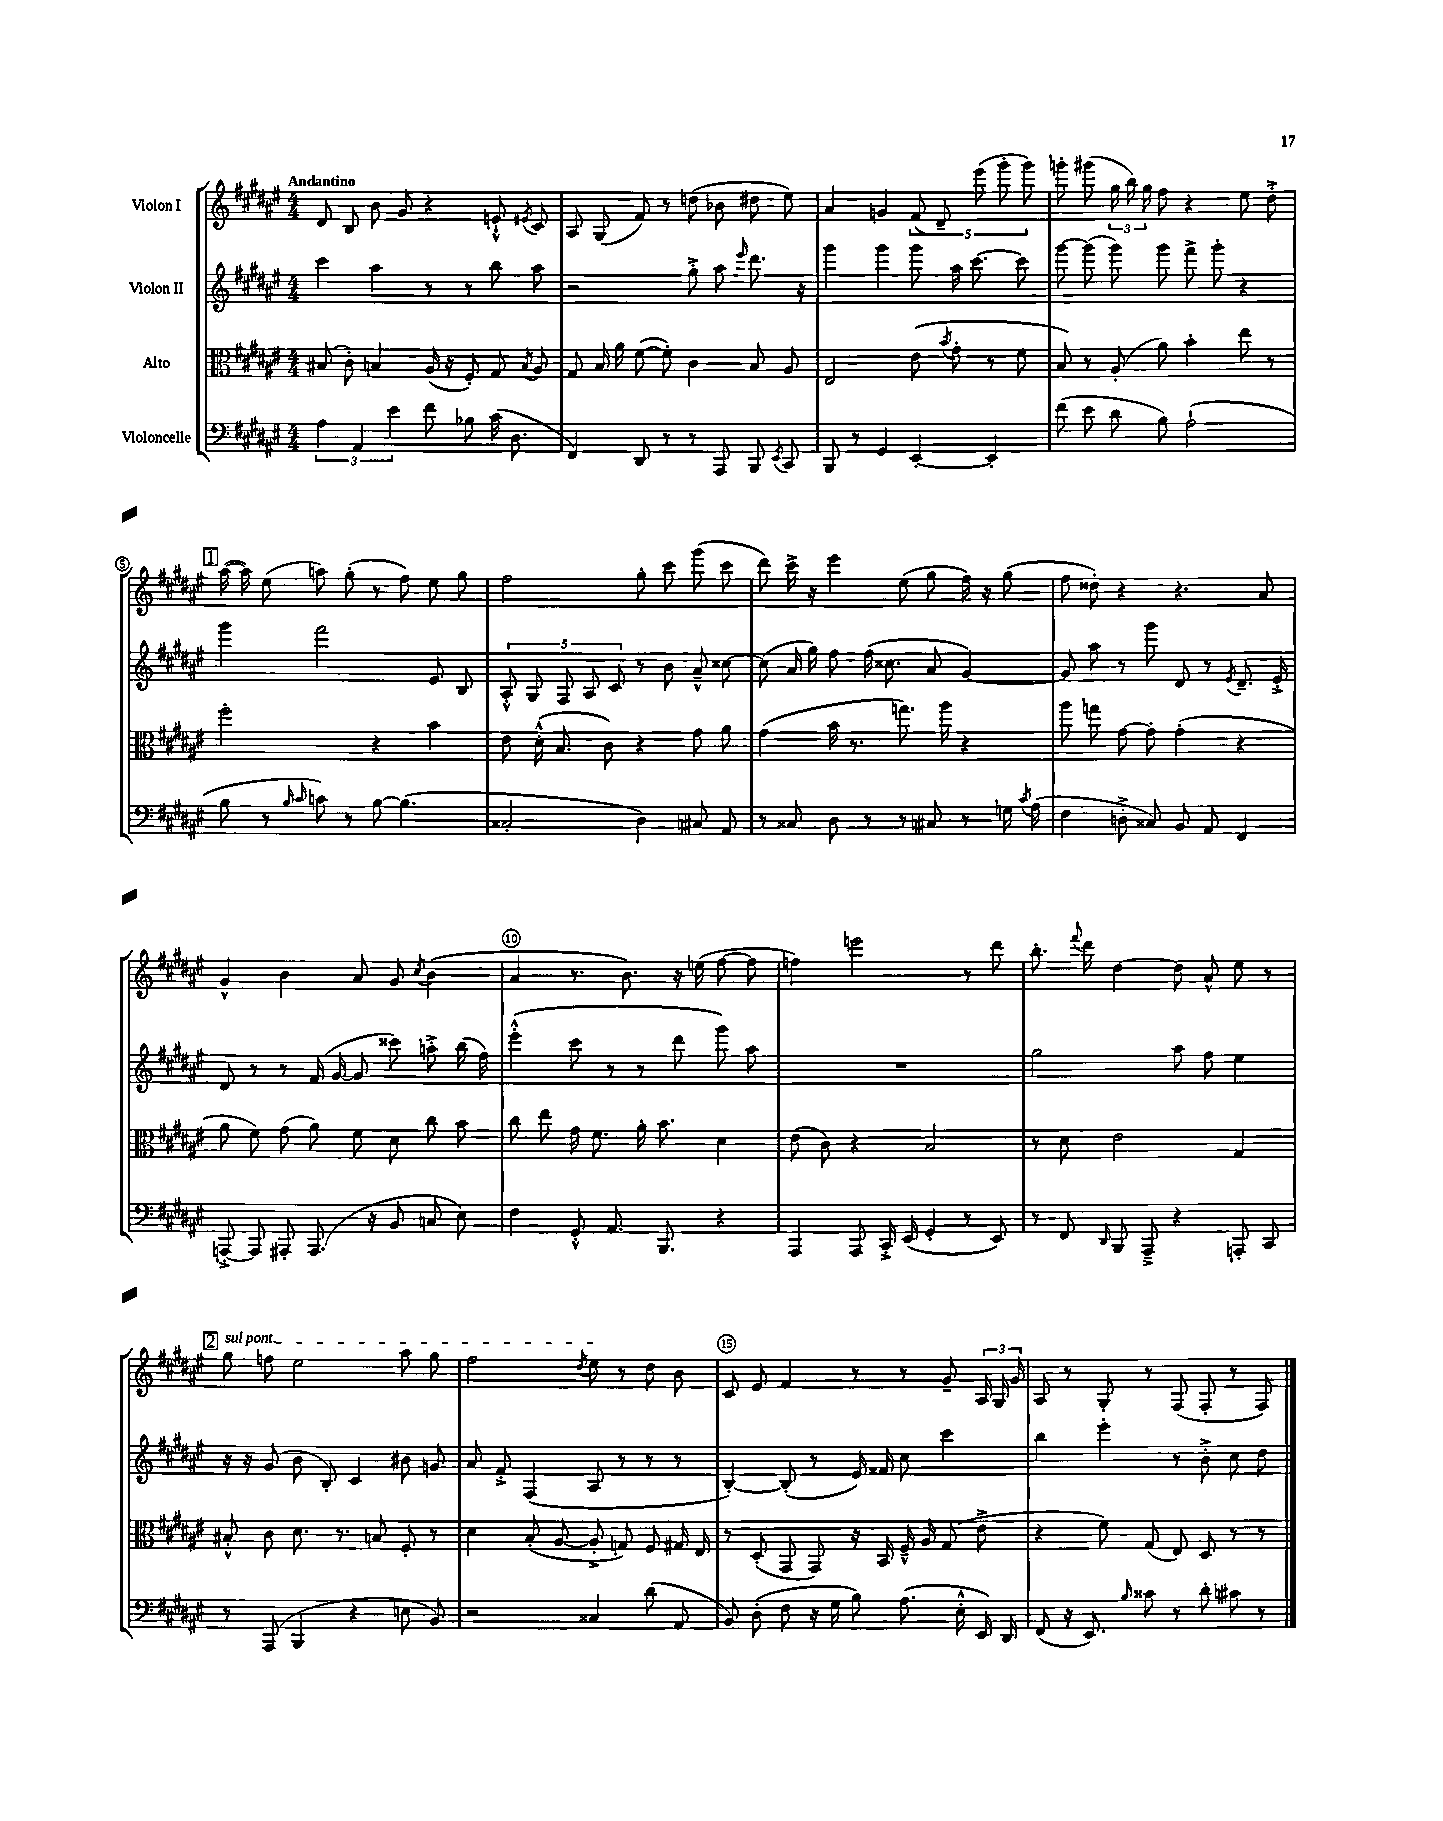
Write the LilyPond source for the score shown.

<<
\new StaffGroup <<
\new Staff = "s0" \with { instrumentName = "Violon I" } {
    \clef treble \key fis \major \numericTimeSignature \time 4/4 \tempo "Andantino"
    \autoBeamOff dis'8 b8 b'8 gis'8 r4 e'8-!-^ \acciaccatura { eis'8 } cis'8 |
    ais8 gis8( fis'8) r8 d''8( bes'8 dis''8 eis''8) |
    ais'4 g'4 \tuplet 5/4 { fis'8( dis'8--) eis'''8( gis'''8-. gis'''8) } |
    g'''8-. gis'''8( \tuplet 3/2 { gis''16 b''16) gis''16 } fis''8 r4 eis''8 dis''8-.-> |
    \mark \markup { \box "1" } ais''16~( ais''16) eis''8( a''8) gis''8-.( r8 fis''8) eis''8 gis''8 |
    fis''2 gis''8-. cis'''8 gis'''8( cis'''8 |
    dis'''8) cis'''16-> r16 eis'''4 eis''8( gis''8 fis''16) r16 gis''8( |
    fis''8 disis''8-.) r4 r4. ais'8 |
    gis'4-^ b'4 ais'8 gis'8 \acciaccatura { cis''8 } b'4( |
    ais'4 r8. b'8.) r16 e''16( fis''8~ fis''8 |
    f''4) e'''2 r8 dis'''8 |
    b''8.-. \appoggiatura { fis'''8 } dis'''16 dis''4~ dis''8 ais'8-^ eis''8 r8 |
    \mark \markup { \box "2" } \once \override TextSpanner.bound-details.left.text = \markup { \italic "sul pont." } gis''8\startTextSpan f''8 eis''2 ais''8 gis''8 |
    fis''2 \acciaccatura { dis''8 } eis''8\stopTextSpan r8 dis''8 b'8 |
    cis'8 eis'8 fis'4 r8 r8 gis'8-- \tuplet 3/2 { ais16 gis16 gis'16 } |
    ais8 r8 gis8-. r8 fis8( fis8-. r8 fis8) \bar "|." |
}
\new Staff = "s1" \with { instrumentName = "Violon II" } {
    \clef treble \key fis \major \numericTimeSignature \time 4/4
    \autoBeamOff cis'''4 ais''4 r8 r8 b''8 ais''8 |
    r2 gis''8-.-> ais''8 \grace { eis'''16 } dis'''8. r16 |
    gis'''4 gis'''4 gis'''8 ais''16 cis'''8.~ cis'''8 |
    gis'''8~ gis'''8( gis'''8) gis'''8 fis'''8-> gis'''8-. r4 |
    \mark \markup { \box "1" } gis'''4 fis'''2 eis'8 b8 |
    \tuplet 5/4 { ais8-.-^ gis8 fis8 ais8 cis'8 } r8 b'8 ais'8---^ cisis''8~ |
    cisis''8( ais'16 gis''16) fis''8 fis''16( cisis''8. ais'8 gis'4~) |
    gis'8 ais''8 r8 gis'''8 dis'8 r8 \acciaccatura { eis'8 } dis'8.-- eis'16-.-> |
    dis'8 r8 r8 fis'16( gis'16~ gis'8 cisis'''8) a''8-.-> b''16( fis''16) |
    eis'''4-.-^( cis'''8 r8 r8 dis'''8 gis'''8) ais''8 |
    R1 |
    gis''2 ais''8 fis''8 eis''4 |
    \mark \markup { \box "2" } r16 r16 gis'8( b'8 b8-.) cis'4 bis'8 g'8 |
    ais'8 fis'8-.-> fis4( ais8 r8 r8 r8 |
    b4~-.) b8-.( r8 eis'16) fisis'16 cis''8 cis'''4 |
    b''4 eis'''4-. r8 b'8-.-> cis''8 dis''8 \bar "|." |
}
\new Staff = "s2" \with { instrumentName = "Alto" } {
    \clef alto \key fis \major \numericTimeSignature \time 4/4
    \autoBeamOff bis8( cis'8-.) b4 ais16( r16 fis8-.) gis8 \acciaccatura { b8 } ais8 |
    gis8 b16 ais'16 fis'8~( fis'8-.) cis'4 b8 ais8 |
    eis2 eis'8( \acciaccatura { b'8 } gis'8-. r8 fis'8 |
    b8) r8 ais8-.( ais'8) b'4-. eis''8 r8 |
    \mark \markup { \box "1" } fis''2-. r4 b'4 |
    eis'8 dis'16-.-^( b8. cis'8) r4 gis'8 ais'8 |
    gis'4( b'16 r8. g''8.) ais''16 r4 |
    ais''8 g''8 gis'8~ gis'8-. gis'4-.( r4 |
    ais'8 fis'8) gis'8( ais'8) fis'8 dis'8 cis''8 b'8 |
    cis''8 eis''8 gis'16 fis'8. ais'16-. b'8. dis'4 |
    eis'8( cis'8) r4 b2 |
    r8 dis'8 eis'2 gis4 |
    \mark \markup { \box "2" } bis8-.-^ cis'8 dis'8. r8. b8 fis8-. r8 |
    dis'4 b8-.( ais8~ ais8-.-> g8) fis8 gis16 eis16 |
    r8 dis8-.( gis,8 gis,8) r16 b,16 fis16---^ ais16 gis8( eis'8-> |
    r4 fis'8) gis8( eis8) dis8 r8 r8 \bar "|." |
}
\new Staff = "s3" \with { instrumentName = "Violoncelle" } {
    \clef bass \key fis \major \numericTimeSignature \time 4/4
    \autoBeamOff \tuplet 3/2 { ais4 ais,4 eis'4 } fis'8 bes8 cis'16( dis8. |
    fis,4) dis,8 r8 r8 ais,,8 b,,8 \acciaccatura { eis,8 } cis,8 |
    b,,8 r8 gis,4 eis,4~-. eis,4-. |
    fis'8( eis'8 dis'8 b8) ais2-!( |
    \mark \markup { \box "1" } b8 r8 \grace { b16 cis'16 } c'8) r8 b8~ b4.( |
    cisis2-. dis4) cis8 ais,8 |
    r8 cisis8 dis8 r8 r8 cis8 r8 g16 \acciaccatura { cis'8 } ais16( |
    fis4 d8-.-> cisis8) b,8 ais,8 fis,4 |
    a,,8~-.-> a,,8 ais,,8-. ais,,8.( r16 b,8 c8 eis8) |
    fis4 gis,8-.-^ ais,8. b,,8. r4 |
    ais,,4 ais,,8 cis,16-.-> eis,16( gis,4-. r8 eis,8) |
    r8 fis,8 \grace { dis,16 } b,,8 ais,,8---> r4 a,,8-. cis,8 |
    \mark \markup { \box "2" } r8 ais,,8( b,,4 r4 e8 b,8) |
    r2 cisis4 dis'8( ais,8 |
    b,8) dis8-.( fis8 r16 gis16 b8) ais8.( eis16-.-^ eis,16) dis,16 |
    fis,8( r16 eis,8.) \grace { b16 } cisis'8 r8 dis'8-. cis'8 r8 \bar "|." |
}
>>
>>
\layout { \context { \Score \override BarNumber.break-visibility = ##(#f #t #t) barNumberVisibility = #(every-nth-bar-number-visible 5) \override BarNumber.stencil = #(make-stencil-circler 0.1 0.3 ly:text-interface::print) } }
